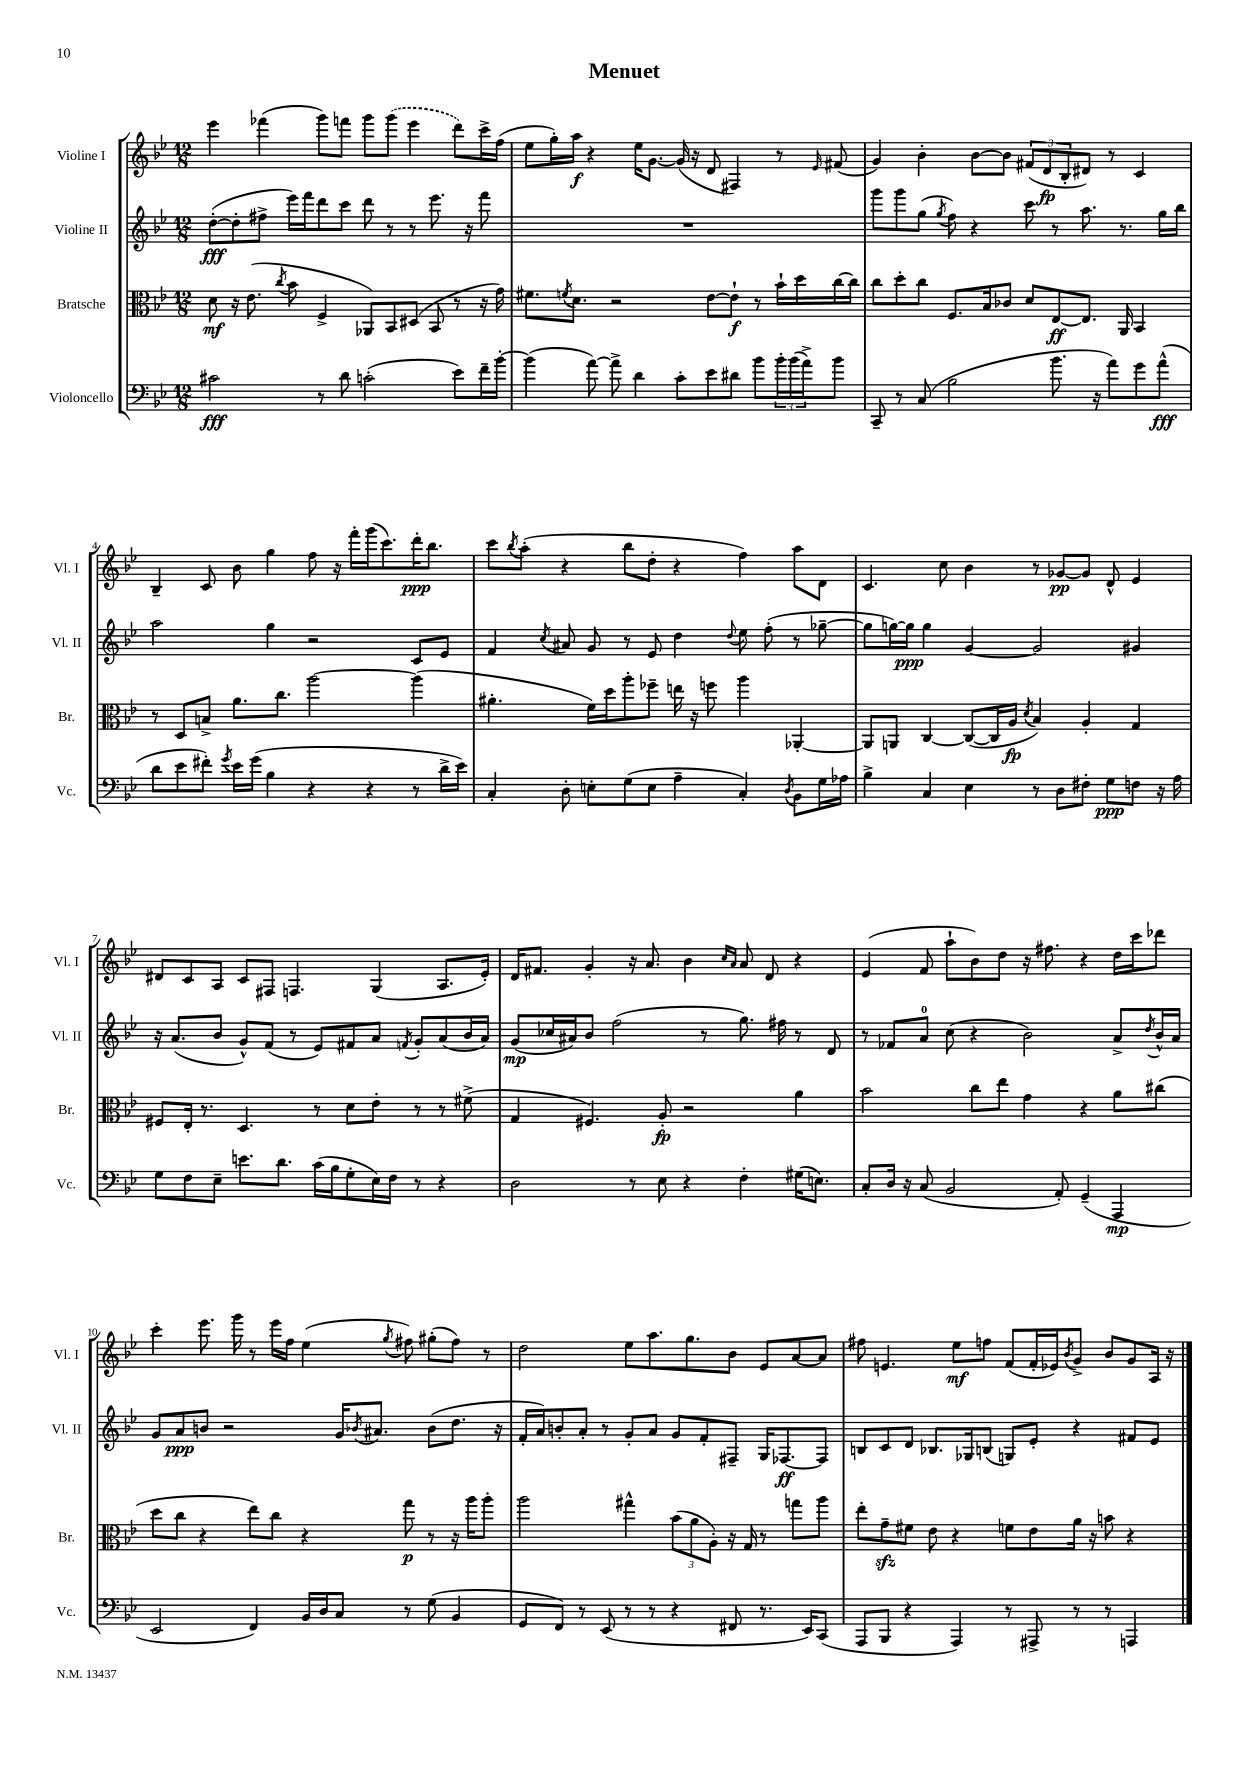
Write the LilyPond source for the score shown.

\header { title = "Menuet" }
<<
\new StaffGroup <<
\new Staff = "s0" \with { instrumentName = "Violine I" shortInstrumentName = "Vl. I" } {
    \clef treble \key bes \major \numericTimeSignature \time 12/8
    ees'''4 fes'''4( g'''8) f'''8 g'''8 \once \slurDashed g'''8( ees'''4 d'''8) c'''16-> f''16( |
    ees''8 g''16-.) a''16\f r4 ees''16 g'8.~ g'16( r16 d'8 fis4) r8 \grace { ees'16 } fis'8( |
    g'4) bes'4-. bes'8~ bes'8 \tuplet 3/2 { fis'8( d'8\fp bes8-. } dis'8) r8 c'4 |
    bes4-- c'8 bes'8 g''4 f''8 r16 f'''16-. g'''16( c'''8.) d'''16-.\ppp bes''8. |
    c'''8 \acciaccatura { bes''8 } a''8-.( r4 bes''8 d''8-. r4 f''4) a''8 d'8 |
    c'4. c''8 bes'4 r8 ges'8~\pp ges'8 d'8-^ ees'4 |
    dis'8 c'8 a8 c'8 fis8 f4. g4( a8. ees'16-.) |
    d'16 fis'8. g'4-. r16 a'8. bes'4 \grace { c''16 a'16 } a'8 d'8 r4 |
    ees'4( f'8 a''8-! bes'8) d''8 r16 fis''8. r4 d''16 c'''16 des'''8 |
    c'''4-. ees'''8. g'''16 r8 ees'''16 f''16 ees''4( \acciaccatura { g''8 } fis''8) gis''8-.( fis''8) r8 |
    d''2 ees''8 a''8. g''8. bes'8 ees'8 a'8~ a'8 |
    fis''8 e'4. ees''8\mf f''8 f'8( f'16-. ees'16) \acciaccatura { bes'8 } g'8-> bes'8 g'8 a16 r16 \bar "|." |
}
\new Staff = "s1" \with { instrumentName = "Violine II" shortInstrumentName = "Vl. II" } {
    \clef treble \key bes \major \numericTimeSignature \time 12/8
    d''8~-.\fff( d''8-. fis''8-> ees'''16) f'''16 d'''8 c'''8 d'''8 r8 r8 ees'''8. r16 f'''8 |
    R1. |
    g'''8 g'''8 g''8( \acciaccatura { g''8 } f''8) r4 c'''8 r8 a''8. r8. g''16 bes''16 |
    a''2 g''4 r2 c'8 ees'8 |
    f'4 \acciaccatura { c''8 } ais'8 g'8 r8 ees'8 d''4 \appoggiatura { d''8 } ees''8 f''8-.( r8 ges''8~-- |
    ges''8 g''16~) g''16\ppp g''4 g'4~ g'2 gis'4 |
    r16 a'8.( bes'8 g'8-^) f'8( r8 ees'8) fis'8 a'8 \acciaccatura { f'8 } g'8-. a'8( bes'16 a'16) |
    g'8\mp( ces''16 ais'16) bes'8 f''2( r8 g''8.) fis''16 r8 d'8 |
    r8 fes'8 a'8-0 c''8( r4 bes'2) a'8-> \acciaccatura { d''8 } bes'16-^ a'16 |
    g'8 a'8\ppp b'8 r2 g'16 \acciaccatura { bes'8 } ais'8. bes'8( d''8. r16 |
    f'16-. a'16) b'8-. a'8-. r8 g'8-. a'8 g'8 f'8-. fis8-- g16 fes8.~\ff fes8 |
    b8 c'8 d'8 bes8. ges16 b8( g8) ees'8-. r4 fis'8 ees'8 \bar "|." |
}
\new Staff = "s2" \with { instrumentName = "Bratsche" shortInstrumentName = "Br." } {
    \clef alto \key bes \major \numericTimeSignature \time 12/8
    d'8\mf r16 ees'8.( \acciaccatura { c''8 } bes'8 f4-> aes,8) bes,8 dis8( bes,8 r8 r16 g'16) |
    fis'8. \acciaccatura { f'8 } d'8. r2 ees'8~ ees'8-!\f r8 bes'16-! d''16 c''16~ c''16 |
    c''8 d''8-. c''8 f8. bes16 ces'8 d'8 ees8~\ff ees8. a,16 bes,4 |
    r8 d8 b8-> a'8. c''8. a''2~ a''4( |
    ais'4.-. f'16) d''16 a''8-. fes''8-- e''16 r16 f''8 a''4 aes,4~-. |
    aes,8 a,8 c4~ c8~( c16 a16\fp \acciaccatura { d'8 } bes4) a4-. g4 |
    fis8 ees16-. r8. d4. r8 d'8 ees'8-. r8 r8 fis'8->( |
    g4 fis4.) a8-.\fp r2 a'4 |
    bes'2 c''8 ees''8 g'4 r4 a'8 cis''8( |
    d''8 c''8 r4 ees''8) c''8 r4 g''8\p r8 r16 a''16 a''8-. |
    a''2 gis''4-^ \tuplet 3/2 { bes'8( a'8 a8-.) } r16 g16 r8 g''8 a''8 |
    ees''8-. g'8--\sfz fis'8 ees'8 r4 f'8 ees'8 a'16 r16 b'8 r4 \bar "|." |
}
\new Staff = "s3" \with { instrumentName = "Violoncello" shortInstrumentName = "Vc." } {
    \clef bass \key bes \major \numericTimeSignature \time 12/8
    cis'2\fff r8 d'8 c'2-.( ees'8) f'16-- bes'16~-. |
    bes'4( a'8~) a'8-> d'4 c'8-. ees'8 dis'8 bes'8 \tuplet 3/2 { bes'16-. bes'16( a'16->) } bes'8 |
    c,8-- r8 c8( bes2 bes'8. r16 a'8) g'8 a'8-^\fff( |
    d'8 ees'8 fis'8-.) \acciaccatura { g'8 } ees'16 g'16( bes4 r4 r4 r8 d'16-> ees'16) |
    c4-. d8-. e8-. g8( e8 a4-- c4-.) \acciaccatura { d8 } bes,8 g16 aes16 |
    bes4-> c4 ees4 r8 d8 fis8-. g8\ppp f8 r16 a16 |
    g8 f8 ees8-- e'8. d'8. c'16( bes16 g8-. ees16) f16 r8 r4 |
    d2 r8 ees8 r4 f4-. gis16( e8.) |
    c8-. d16 r16 c8( bes,2 a,8-.) g,4--( a,,4\mp |
    ees,2 f,4) bes,16 d16 c8 r8 g8( bes,4 |
    g,8 f,8) r8 ees,8( r8 r8 r4 fis,8 r8. ees,16) c,8( |
    a,,8 bes,,8 r4 a,,4) r8 ais,,8-> r8 r8 a,,4 \bar "|." |
}
>>
>>
